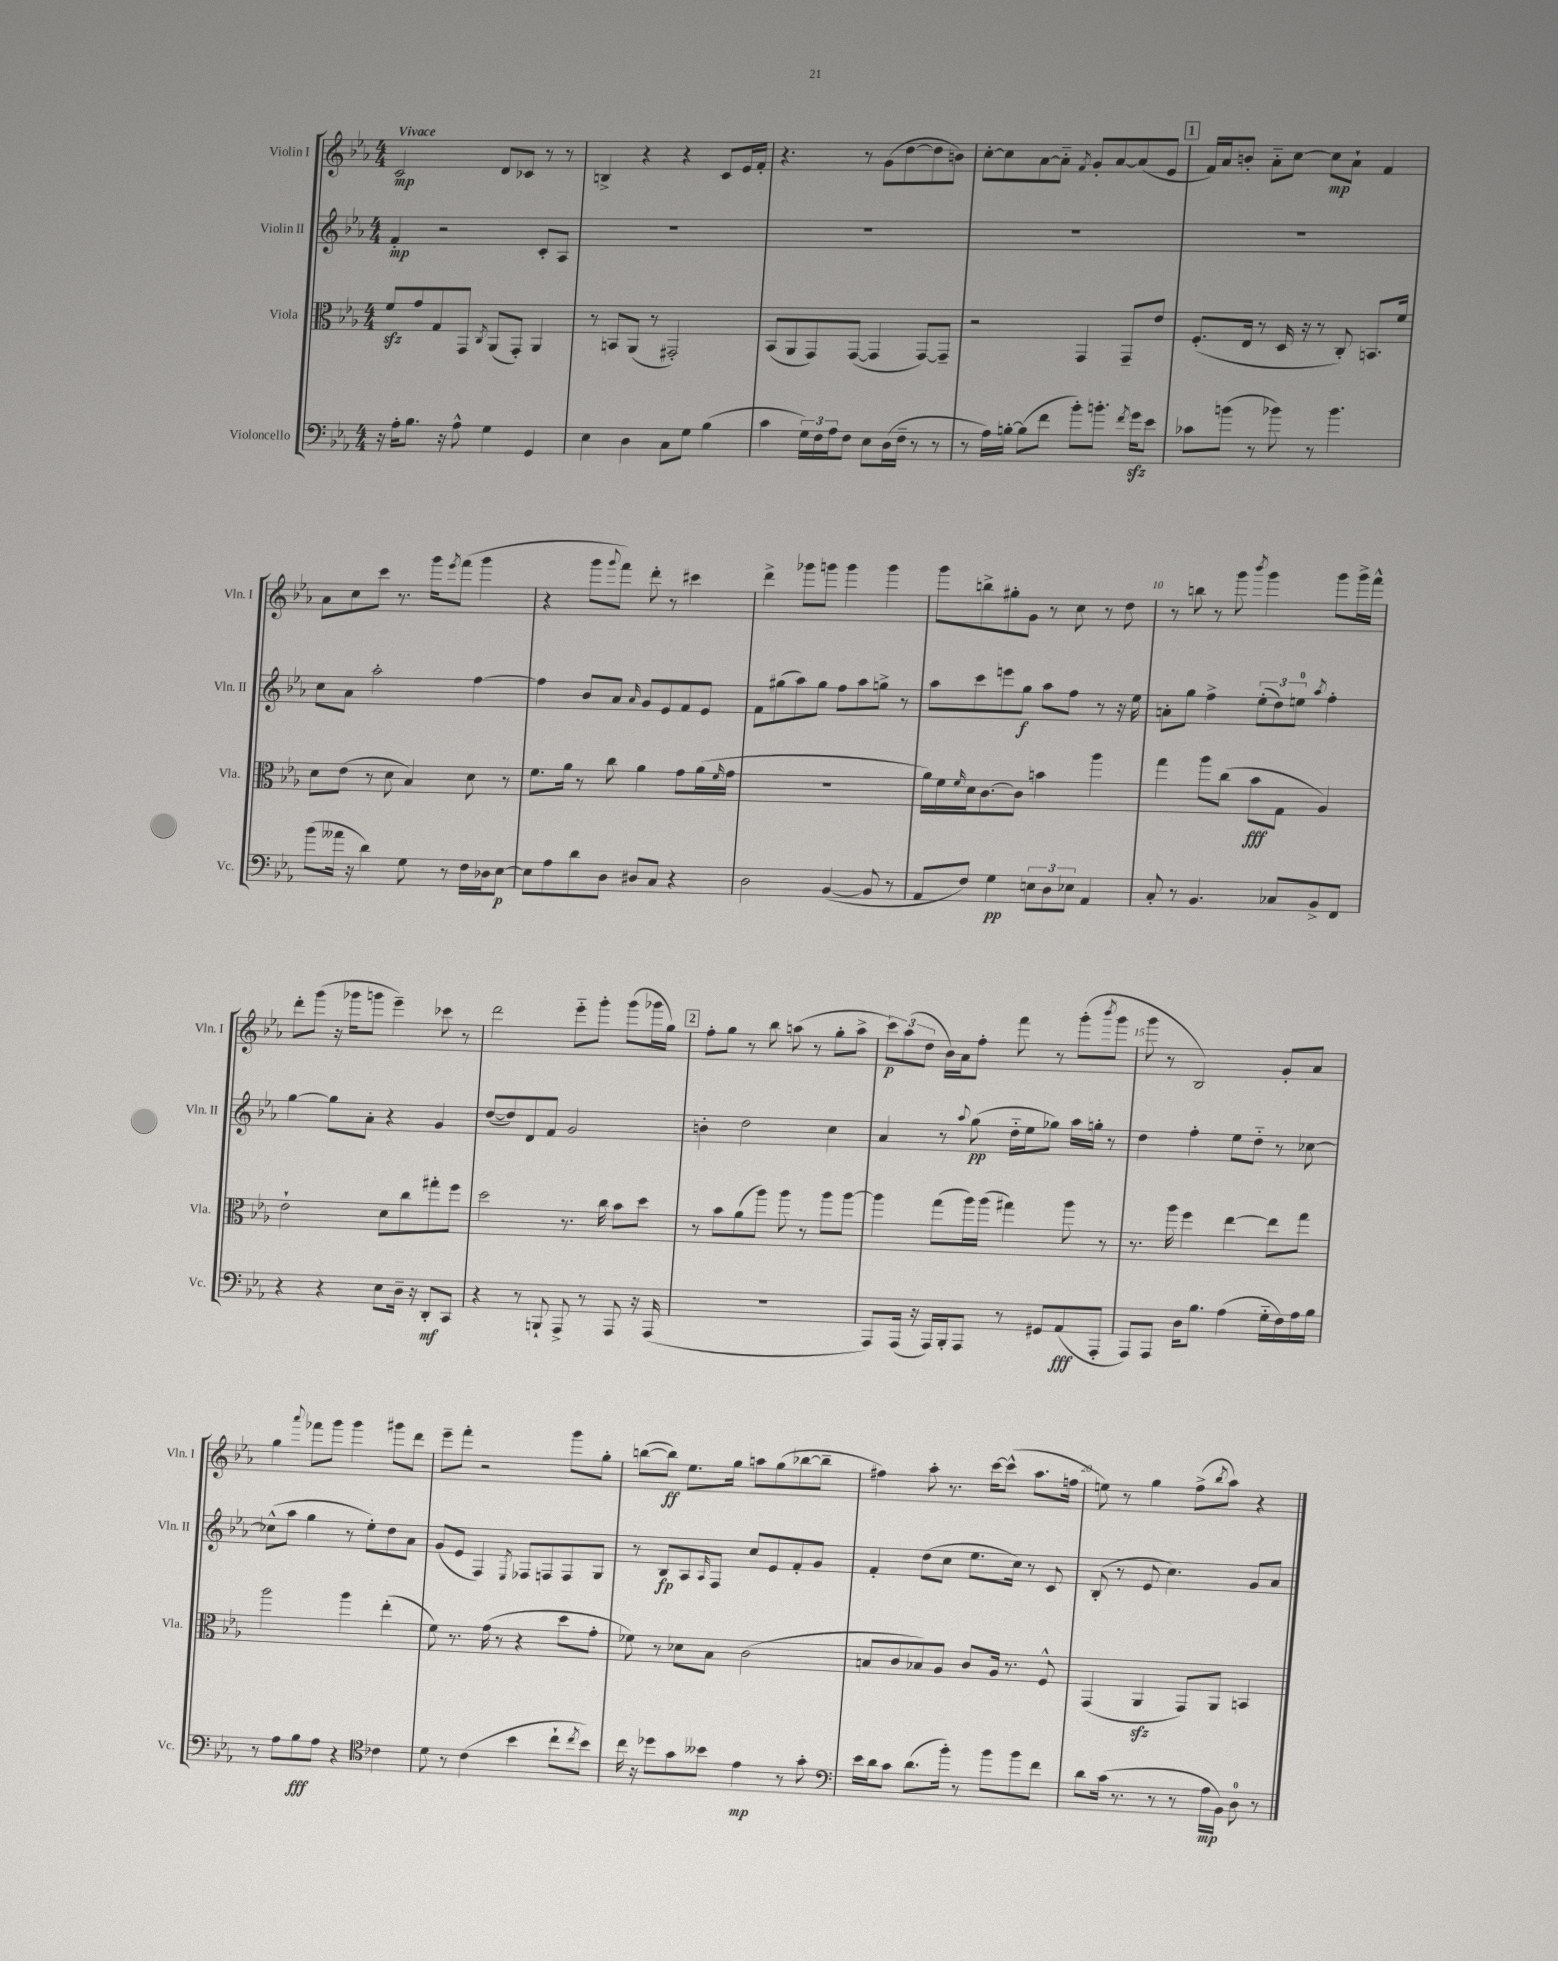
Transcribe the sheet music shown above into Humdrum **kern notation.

**kern	**dynam	**kern	**dynam	**kern	**dynam	**kern	**dynam
*part4	*part4	*part3	*part3	*part2	*part2	*part1	*part1
*staff4	*staff4	*staff3	*staff3	*staff2	*staff2	*staff1	*staff1
*I"Violoncello	*	*I"Viola	*	*I"Violin II	*	*I"Violin I	*
*I'Vc.	*	*I'Vla.	*	*I'Vln. II	*	*I'Vln. I	*
*clefF4	*	*clefC3	*	*clefG2	*	*clefG2	*
*k[b-e-a-]	*	*k[b-e-a-]	*	*k[b-e-a-]	*	*k[b-e-a-]	*
*M4/4	*	*M4/4	*	*M4/4	*	*M4/4	*
=1	=1	=1	=1	=1	=1	=1	=1
!	!	!	!	!	!	!LO:TX:a:B:t=Vivace	!
16r	.	8fzz/L	.	4f'/	mp	2c/	mp
16A-'\KL	.	.	.	.	.	.	.
8.B-\J	.	8g/	.	.	.	.	.
.	.	8G/	.	2r	.	.	.
16r	.	.	.	.	.	.	.
8A-^^\	.	8GG/J	.	.	.	.	.
.	.	8qC/	.	.	.	.	.
4G\	.	(8AA-/L	.	.	.	8d/L	.
.	.	8GG'/J)	.	.	.	8c-X/J	.
4GG/	.	4AA-/	.	8c'/L	.	8r	.
.	.	.	.	8A-/J	.	8r	.
=2	=2	=2	=2	=2	=2	=2	=2
4E-\	.	8r	.	1r	.	4Bn^/	.
.	.	8BBn/L	.	.	.	.	.
4D\	.	(8AA-/J	.	.	.	4r	.
.	.	8r	.	.	.	.	.
8C\L	.	2GG#X'/)	.	.	.	4r	.
8G\J	.	.	.	.	.	.	.
(4B-\	.	.	.	.	.	8c/L	.
.	.	.	.	.	.	16e-/L	.
.	.	.	.	.	.	16f'/JJ	.
=3	=3	=3	=3	=3	=3	=3	=3
4c\	.	(8BB-/L	.	1r	.	4.r	.
.	.	8AA-/	.	.	.	.	.
24G\LL)	.	8GG/)	.	.	.	.	.
24F\	.	.	.	.	.	.	.
24A-\J	.	.	.	.	.	.	.
8F\J	.	([8GG/J	.	.	.	8r	.
8E-\L	.	4GG/]	.	.	.	(8g\L	.
(16D\L	.	.	.	.	.	[8dd\	.
16F~\JJ	.	.	.	.	.	.	.
8r	.	[8GG/L)	.	.	.	8dd\]	.
8r	.	8GG~/J]	.	.	.	8bn\J)	.
=4	=4	=4	=4	=4	=4	=4	=4
8r	.	2r	.	1r	.	[8cc'\L	.
16A-\LL)	.	.	.	.	.	8cc\]	.
[16Bn'\JJ	.	.	.	.	.	.	.
(8B\L]	.	.	.	.	.	[8a-\	.
8f\J	.	.	.	.	.	8a-\J]	.
.	.	.	.	.	.	8qf/	.
8b-'\L)	.	4GG/	.	.	.	8g'/L	.
8.bn'\J	.	.	.	.	.	[8a-/	.
.	.	8GG~/L	.	.	.	(8a-/]	.
8qf/	.	.	.	.	.	.	.
16gzz\KL	.	.	.	.	.	.	.
8e-\J	.	8e-/J	.	.	.	8e-/J	.
!!LO:REH:place=s1:t=1
=5	=5	=5	=5	=5	=5	=5	=5
8c-X\L	.	(8.F'/L	.	1r	.	16f/LL)	.
.	.	.	.	.	.	16a-/J	.
(8bn\J	.	.	.	.	.	8bn'/J	.
.	.	16E-/Jk	.	.	.	.	.
8r	.	8r	.	.	.	8a-\L	.
8b-X\)	.	16D/	.	.	.	[8cc\J	.
.	.	16r	.	.	.	.	.
8r	.	8r	.	.	.	8cc\L]	mp
4.b-\	.	8C'/)	.	.	.	8a-`\J	.
.	.	8.BBn/L	.	.	.	4f/	.
.	.	16f/Jk	.	.	.	.	.
!!LO:LB:g=z
=6	=6	=6	=6	=6	=6	=6	=6
(8b-\L	.	8d\L	.	8cc\L	.	8a-\L	.
16a--X\Jk	.	(8e-\J	.	8a-\J	.	8cc\	.
16r	.	.	.	.	.	.	.
4d\)	.	8r	.	2aa-'\	.	8ccc\J	.
.	.	8d\	.	.	.	8.r	.
8G\	.	4B-/)	.	.	.	.	.
.	.	.	.	.	.	16ggg\KL	.
.	.	.	.	.	.	8qeee-/	.
8r	.	.	.	.	.	(8fff\J	.
16F\LL	.	8d\	.	[4ff\	.	4ggg\	.
16D-X\J	.	.	.	.	.	.	.
[8E-\J	p	8r	.	.	.	.	.
=7	=7	=7	=7	=7	=7	=7	=7
8E-\L]	.	8.f\L	.	4ff\]	.	4r	.
8A-\	.	.	.	.	.	.	.
.	.	16a-\Jk	.	.	.	.	.
8d\	.	8r	.	8b-/L	.	8ggg\L	.
.	.	.	.	.	.	8qqggg/	.
8D\J	.	8cc\	.	8a-/J	.	8fff\J)	.
.	.	.	.	16qqa-/	.	.	.
8D#X/L	.	4a-\	.	8g/L	.	8ddd'\	.
8C/J	.	.	.	8e-/	.	8r	.
4r	.	8g\L	.	8f/	.	4ccc#X\	.
.	.	(16a-\L	.	8e-/J	.	.	.
.	.	16qqf/	.	.	.	.	.
.	.	16g\JJ	.	.	.	.	.
=8	=8	=8	=8	=8	=8	=8	=8
2D\	.	1r	.	8f\L	.	4ddd^\	.
.	.	.	.	(8gg#X\	.	.	.
.	.	.	.	8aa-\)	.	8ggg-X\L	.
.	.	.	.	8gg#\J	.	8gggn\J	.
([4BB-/	.	.	.	8ff\L	.	4ggg\	.
.	.	.	.	8aa-\	.	.	.
8BB-/]	.	.	.	8ggn^\J	.	4ggg\	.
8r	.	.	.	8r	.	.	.
=9	=9	=9	=9	=9	=9	=9	=9
8AA-/L	.	16a-\LL)	.	8aa-\L	.	8ggg\L	.
.	.	16f\	.	.	.	.	.
.	.	16qqf/	.	.	.	.	.
8F/J)	.	16d\J	.	8ccc\	.	8bbn^\	.
.	.	[8.c\	.	.	.	.	.
4G\	pp	.	.	8eeen\	.	8gg#X'\	.
.	.	8c\J]	.	8gg\J	f	8g\J	.
12En\L	.	4bn\	.	8aa-\L	.	8r	.
12D\	.	.	.	.	.	.	.
.	.	.	.	8ff\J	.	8cc\	.
12E-X\J	.	.	.	.	.	.	.
4AA-/	.	4aa-\	.	8r	.	8r	.
.	.	.	.	16r	.	8dd\	.
.	.	.	.	16ee-\	.	.	.
=10	=10	=10	=10	=10	=10	=10	=10
8C'/	.	4gg\	.	8an'\L	.	8r	.
8r	.	.	.	8gg\J	.	8bbn\	.
4.BB-/	.	8aa-\L	.	4ff^\	.	8r	.
.	.	(8cc\J	.	.	.	8ggg\	.
.	.	.	.	.	.	8qbbb-/	.
.	.	8b-\L	fff	(12ee-'\L	.	4ggg\	.
.	.	.	.	12dd\)	.	.	.
8C-X/L	.	8G\J	.	.	.	.	.
.	.	.	.	12een\J	.	.	.
.	.	.	.	8qaa-/	.	.	.
8BB-^/	.	4A-/)	.	4ff'\	.	8ggg\L	.
8FF/J	.	.	.	.	.	16ggg^\L	.
.	.	.	.	.	.	16fff^^\JJ	.
!!LO:LB:g=z
=11	=11	=11	=11	=11	=11	=11	=11
4r	.	2e-`\	.	[4gg\	.	8ddd'\L	.
.	.	.	.	.	.	(8ggg\J	.
4r	.	.	.	8gg\L]	.	16r	.
.	.	.	.	.	.	16ggg-X\KL	.
.	.	.	.	8a-'\J	.	8gggn\J	.
8E-\L	.	8d\L	.	4r	.	4eee-~\)	.
16D~\Jk	.	8cc\	.	.	.	.	.
16r	.	.	.	.	.	.	.
8DD'/L	mf	8gg#X'\	.	4g/	.	8ccc-X\	.
8CC/J	.	8ff\J	.	.	.	8r	.
=12	=12	=12	=12	=12	=12	=12	=12
4r	.	2dd\	.	([8dd/L	.	2ddd\	.
.	.	.	.	8dd/])	.	.	.
8r	.	.	.	8d/	.	.	.
8BBBn`/	.	.	.	8f/J	.	.	.
8AAA-^/	.	8.r	.	2g/	.	8eee-\L	.
8r	.	.	.	.	.	8ggg'\J	.
.	.	16cc\	.	.	.	.	.
8AAA-/	.	8b-\L	.	.	.	(8ggg\L	.
16r	.	8dd\J	.	.	.	16ggg-X\L	.
(16AAA-/	.	.	.	.	.	16gg\JJ)	.
!!LO:REH:place=s1:t=2
=13	=13	=13	=13	=13	=13	=13	=13
1r	.	8r	.	4bn'\	.	8ff'\L	.
.	.	8b-\L	.	.	.	8gg\J	.
.	.	(8a-\	.	2dd\	.	8r	.
.	.	8aa-\J)	.	.	.	8bb-\	.
.	.	8aa-\	.	.	.	(8aan\	.
.	.	8r	.	.	.	8r	.
.	.	8aa-\L	.	4cc\	.	8gg'\L	.
.	.	[8aa-\J	.	.	.	8aa^\J	.
=14	=14	=14	=14	=14	=14	=14	=14
8AAA-/L)	.	4aa-\]	.	4a-/	.	12ccc\L)	p
.	.	.	.	.	.	(12aa-\	.
(16AAA-/Jk	.	.	.	.	.	.	.
.	.	.	.	.	.	12dd\J	.
16r	.	.	.	.	.	.	.
16AAA-/LL)	.	(8gg\L	.	8r	.	16b-\LL)	.
16BBB-'/J	.	.	.	.	.	16a-\J	.
.	.	.	.	8qqaa-/	.	.	.
8AAA-/J	.	16aa-\L)	.	(8gg\	pp	8ff'\J	.
.	.	(16aa-\JJ	.	.	.	.	.
8r	.	4gg#X\)	.	16dd\LL	.	8fff\	.
.	.	.	.	16ee-\J	.	.	.
8GG#X/L	.	.	.	8gg-X\J)	.	8r	.
(8AA-/	fff	8aa-\	.	16aa-\LL	.	(8ggg'\L	.
.	.	.	.	16ggn'\JJ	.	.	.
.	.	.	.	.	.	8qbbb-/	.
8AAA-'/J	.	8r	.	8r	.	8ggg\J	.
=15	=15	=15	=15	=15	=15	=15	=15
8AAA-/L)	.	8.r	.	4dd\	.	8ggg\	.
8AAA-/J	.	.	.	.	.	8r	.
.	.	16aa-\	.	.	.	.	.
16D\KL	.	4ff\	.	4ff'\	.	2B-/)	.
8.B-\J	.	.	.	.	.	.	.
(4A-\	.	[4ee-\	.	8ee-\L	.	.	.
.	.	.	.	8dd\J	.	.	.
16G\LL	.	8ee-\L]	.	8r	.	8g'/L	.
16F\)	.	.	.	.	.	.	.
16A-\	.	8gg\J	.	[8cc-X\	.	8a-/J	.
16B-\JJ	.	.	.	.	.	.	.
!!LO:LB:g=z
=16	=16	=16	=16	=16	=16	=16	=16
8r	.	2aa-\	.	(8cc-X^^\L]	.	4gg\	.
8A-\L	.	.	.	8aa-\J	.	.	.
.	.	.	.	.	.	8qqaaa-/	.
8B-\	fff	.	.	4gg\	.	8fff-X\L	.
8A-\J	.	.	.	.	.	8ggg\J	.
4r	.	4aa-\	.	8r	.	4ggg\	.
.	.	.	.	8ee-'\L)	.	.	.
*clefC4	*	*	*	*	*	*	*
4c-X\	.	(4ee-'\	.	8dd\	.	8ggg#X\L	.
.	.	.	.	8a-\J	.	8ddd\J	.
=17	=17	=17	=17	=17	=17	=17	=17
8d\	.	8f\)	.	(8g/L	.	8eee-~\L	.
8r	.	8.r	.	8e-/J	.	8fff'\J	.
(4c\	.	.	.	4F/)	.	2r	.
.	.	(16g\	.	.	.	.	.
.	.	8r	.	.	.	.	.
.	.	.	.	8qE-/	.	.	.
4b-\	.	4r	.	8F-X/L	.	.	.
.	.	.	.	8Fn/	.	.	.
8cc`\L	.	8dd\L	.	8F/	.	8ggg\L	.
8qcc/	.	.	.	.	.	.	.
8b-\J)	.	8g'\J	.	8G/J	.	8gg'\J	.
=18	=18	=18	=18	=18	=18	=18	=18
16cc\	.	8f-X\)	.	8r	.	([8bbn\L	.
16r	.	.	.	.	.	.	.
8dd-X\L	.	8r	.	8B-/L	fp	8bb\J])	ff
8g\	.	8d-X\L	.	8A-/	.	8.ee-\L	.
.	.	.	.	16qqA-/	.	.	.
8b--X\J	.	8B-\J	.	8F/J	.	.	.
.	.	.	.	.	.	16gg\Jk	.
4e-\	mp	(2c\	.	8cc/L	.	8aan\L	.
.	.	.	.	8e-/	.	(8gg\	.
8r	.	.	.	8f'/	.	[8bb-X\	.
8g'\	.	.	.	8g/J	.	8bb-~\J]	.
=19	=19	=19	=19	=19	=19	=19	=19
*clefF4	*	*	*	*	*	*	*
16e-\LL	.	8Bn/L	.	4f'/	.	4ff#X\)	.
16d\J	.	.	.	.	.	.	.
8c\J	.	8c/	.	.	.	.	.
(8.d\L	.	8B-X/)	.	(8dd\L	.	8aa-'\	.
.	.	8A-/J	.	8cc\J	.	8.r	.
16b-'\Jk)	.	.	.	.	.	.	.
8r	.	8c/L	.	8.ee-\L	.	.	.
.	.	.	.	.	.	[16ccc\KL	.
8b-\L	.	16A-/Jk	.	.	.	(8ccc^^\J]	.
.	.	8.r	.	16cc\Jk)	.	.	.
8b-\	.	.	.	8r	.	8.aa-\L	.
8f\J	.	8F^^/	.	8c/	.	.	.
.	.	.	.	.	.	16ffn\Jk	.
=20	=20	=20	=20	=20	=20	=20	=20
8d\L	.	(4GG/	.	(8B-'/	.	8een\)	.
(16c\Jk	.	.	.	8r	.	8r	.
8.r	.	.	.	.	.	.	.
.	.	4AA-zz/	.	8e-/	.	4gg\	.
8r	.	.	.	4.cc\)	.	.	.
8r	.	8GG/L)	.	.	.	(8ff^\L	.
.	.	.	.	.	.	8qbb-/	.
16A-\LL	mp	8AA-/J	.	.	.	8aa-\J)	.
16BB-\JJ)	.	.	.	.	.	.	.
8D\	.	4BBn/	.	8g/L	.	4r	.
8r	.	.	.	8a-/J	.	.	.
==	==	==	==	==	==	==	==
*-	*-	*-	*-	*-	*-	*-	*-
